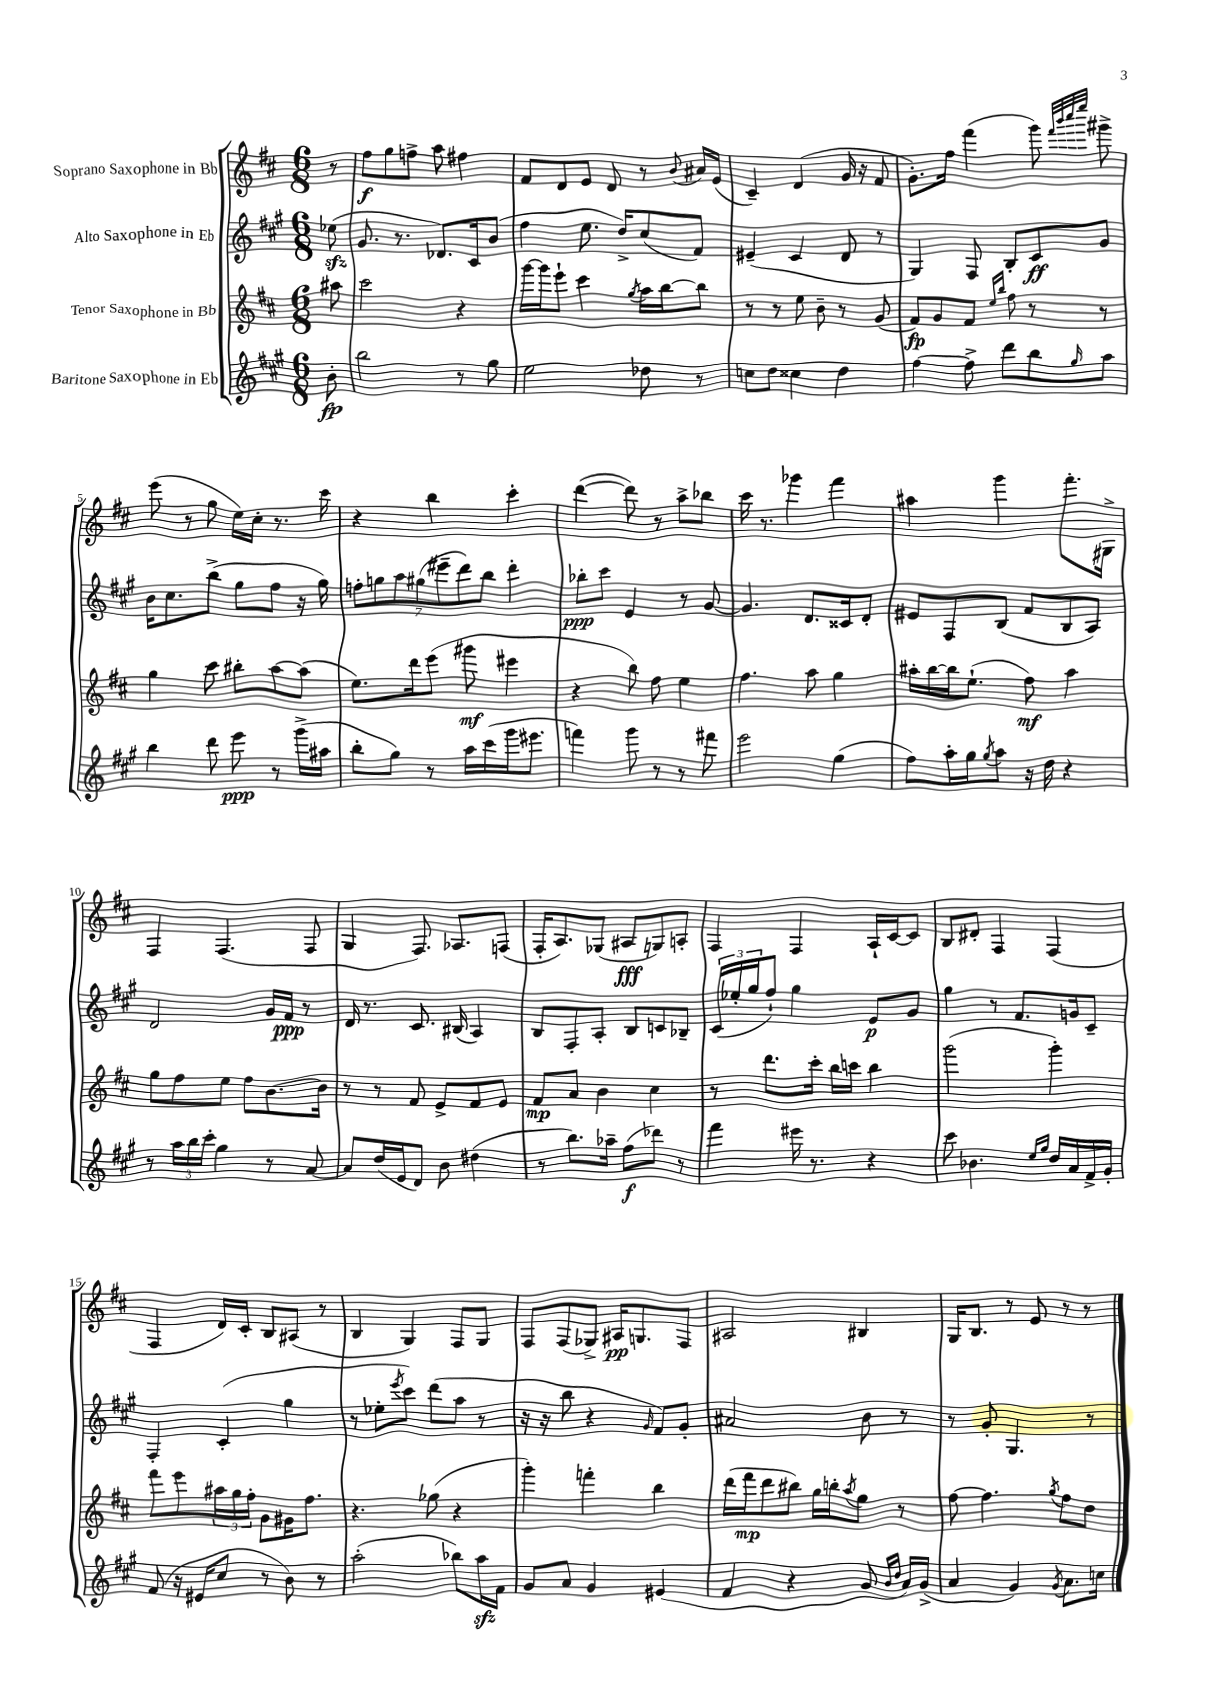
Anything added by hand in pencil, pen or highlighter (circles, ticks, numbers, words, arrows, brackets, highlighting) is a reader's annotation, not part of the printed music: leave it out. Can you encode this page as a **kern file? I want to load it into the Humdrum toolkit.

**kern	**kern	**kern	**kern
*staff4	*staff3	*staff2	*staff1
*clefG2	*clefG2	*clefG2	*clefG2
*k[f#c#g#]	*k[f#c#]	*k[f#c#g#]	*k[f#c#]
*M6/8	*M6/8	*M6/8	*M6/8
8b'\	8aa#\	(8ee-\	8r
=	=	=	=
2bb\	2ccc#\	8.g#/	8ff#\L
.	.	.	8gg\
.	.	8.r	.
.	.	.	8ff^\J
.	.	8.d-/L)	8aa\
8r	4r	.	4ff#\
.	.	16c#/k	.
8gg#\	.	(8b/J	.
=	=	=	=
2ee\	[16ggg\LL	4ff#\	8f#/L
.	16ggg\]J	.	.
.	8eee`\J	.	8d/
.	4ccc#\	8.ee\	8e/J
.	.	.	8d/
.	.	16dd^/LK)	.
.	8qgg/	.	.
8dd-\	16aa\LL	(8cc#/	8r
.	[16bb\J	.	.
.	.	.	8qqb/
8r	8bb\]J	8f#/J)	16a#/LL
.	.	.	(16e/JJ
=	=	=	=
8cc\L	8r	(4e#~/	4c#~/)
8dd\J	8r	.	.
4cc##\	8ee\	4c#/	(4d/
.	8b~\	.	.
4dd\	8r	8d/	16g/
.	.	.	16r
.	(8g/	8r	8f#/
=	=	=	=
[4ff#\	8f#/L)	4G#/)	8.g'\L)
.	8g/	.	.
.	.	.	16ff#\Jk
8ff#^\]	8f#/J	8F#/	(4fff#\
.	16qqee/LL	.	.
.	16qqbb/JJ	.	.
8ddd\L	8ff#\	8B'/L	.
8bb\	8r	8c#/	8ggg\)
.	.	.	32qqfff#/LLL
.	.	.	32qqbbb/
.	.	.	32qqcccc#/
16qqgg#/	.	.	32qqeeee/JJJ
8aa\J	8r	8g#/J	8ggg#^\
=	=	=	=
4bb\	4gg\	16b\LK	(8eee\
.	.	8.cc#\	.
.	.	.	8r
8ddd\	8ccc#\	(8bb^\J	8gg\
8eee\	8bb#'\L	8gg#\L	16ee\LL)
.	.	.	16cc#'\JJ
8r	[8aa\	8ff#\J	8.r
(16ggg#^\LL	(8aa\]J	16r	.
16aa#\JJ	.	16gg#\)	16ccc#\
=	=	=	=
8bb'\L	8.ee\L)	14ff'\L	4r
.	.	14gg\	.
8gg#\J)	.	.	.
.	.	14aa\	.
.	16ddd\k	.	.
.	.	(14gg#\	.
8r	(8eee\J	.	4bb\
.	.	14eee#~\	.
.	.	14ddd\)	.
16aa\LL	8ggg#\	.	.
.	.	14bb\J	.
(16ccc#\	.	.	.
16ggg#\J	4eee#\	4ddd'\	4ccc#'\
8.eee#\J	.	.	.
=	=	=	=
4fff\)	4r	8bb-'\L	([4ddd\
.	.	8ccc#\J	.
8ggg#\	8bb\)	4e/	8ddd\])
8r	8ff#\	.	8r
8r	4ee\	8r	8aa^\L
8fff#\	.	[8g#/	8bb-\J
=	=	=	=
2eee\	4.ff#\	4.g#/]	16ccc#\
.	.	.	8.r
.	.	.	4ggg-\
.	8aa\	8.d/L	.
(4gg#\	4gg\	.	4fff#\
.	.	16c##/k	.
.	.	8d'/J	.
=	=	=	=
8ff#\L)	16aa#'\LL	8e#/L	4aa#\
.	[16bb\	.	.
16aa'\L	16bb\]J	8F#/	.
16gg#\J	(8.ee`\J	.	.
8qgg#/	.	.	.
8aa\J	.	(8B/J	4ggg\
16r	8ff#\)	8f#/L	.
16dd\	.	.	.
4r	4aa#\	8B/	8.fff#'\L
.	.	8A/J)	.
.	.	.	16G#^\Jk
=	=	=	=
8r	8gg\L	2d/	4F#/
24aa\LL	8ff#\	.	.
24bb\	.	.	.
24ccc#'\JJ	.	.	.
4gg#\	8ee\J	.	(4.F#/
.	8ff#\L	.	.
8r	[8.b\	16g#/LL	.
.	.	16f#/JJ	.
[8a/	.	8r	8F#/
.	16b\]Jk	.	.
=	=	=	=
8a/]L	8r	16d/	4G/
.	.	8.r	.
(16dd/L	8r	.	.
16e/J	.	.	.
8d/J)	8f#/	8.c#/	8.F#/)
8b\	8e^/L	.	.
.	.	(16B#/	8.A-/L
(4dd#\	8f#/	4A/)	.
.	8e/J	.	(8F/J
=	=	=	=
8r	8f#/L	8B/L	16F#'/LK
.	.	.	8.A/)
8.bb\L)	8a/J	8F#'/	.
.	4b\	8A'/J	(8G-/J
16aa-~\Jk	.	.	.
(8ff#\L	.	8B/L	8A#/L
8ddd-\J)	4cc#\	8c/	8G/)
8r	.	8B-~/J	8A'/J
=	=	=	=
4fff#\	8r	(24c#/LL	4F#/
.	.	24ee-'/	.
.	.	24gg#/J	.
.	8.ddd\L	8ff#`/J)	.
16eee#\	.	4gg#\	4F#/
8.r	16ccc#'\Jk	.	.
.	16bb\LL	.	.
.	16ccc\JJ	.	.
4r	4bb\	8e/L	16A`/LL
.	.	.	[16c#/J
.	.	8g#/J	8c#/]J
=	=	=	=
8ccc#\	(2ggg\	4gg#\	8B/L
4.b-\	.	.	8d#'/J
.	.	8r	4F#/
.	.	8.f#/L	.
16qqee/LL	.	.	.
16qqgg#/JJ	.	.	.
16dd/LL	4ggg'\)	.	(4F#/
16a/	.	16g/k	.
16f#^/	.	8c#~/J	.
16g#'/JJ	.	.	.
=	=	=	=
(8f#/	8fff#\L	4F#'/	4F#/
16r	8eee\	.	.
16e#/LK	.	.	.
8cc#/J	24aa#\L	(4c#'/	16d/LL)
.	24gg\	.	.
.	.	.	16c#'/JJ
.	24ff#'\JJ	.	.
8r	8g\L	.	8B/L
8b\)	16g#\K	4gg#\	(8A#/J
.	8.ff#\J	.	.
8r	.	.	8r
=	=	=	=
(2aa'\	4.r	8r	4B/
.	.	8ee-'\L	.
.	.	8qeee/	.
.	.	8ccc#\J)	4G/)
.	(8gg-\	(8ddd\L	.
8bb-\L)	4r	8aa\J	8F#/L
16aa\L	.	8r	8G/J
16f#\JJ	.	.	.
=	=	=	=
8g#/L	4ggg'\)	16r	8F#/L
.	.	16r	.
8a/J	.	8bb\	(8F#/
4g#/	4fff'\	4r	8G-^/J)
.	.	.	16A#/LK
.	.	.	8.G/
.	.	16qqg#/	.
(4e#/	4bb\	8f#/L)	.
.	.	8g#'/J	8F#/J
=	=	=	=
4f#/	(16ddd\LL	2a#/	2A#/
.	16fff#\J	.	.
.	8ddd\	.	.
4r	8bb#\J)	.	.
.	16gg\LL	.	.
.	16bb'\J	.	.
.	8qaa/	.	.
8g#/	8gg\J	8b\	4B#/
16qqb/LL	.	.	.
16qqdd/JJ	.	.	.
16a/LL)	8r	8r	.
(16g#^/JJ	.	.	.
=	=	=	=
4a/	[8ff#\	8r	16G/LK
.	.	.	8.B/J
.	4.ff#\]	8g#'/	.
4g#/)	.	4.G#/	8r
.	.	.	8e/
8qg#/	8qgg/	.	.
8.a\L	8ff#\L	.	8r
.	8dd\J	8r	8r
16cc\Jk	.	.	.
==	==	==	==
*-	*-	*-	*-
